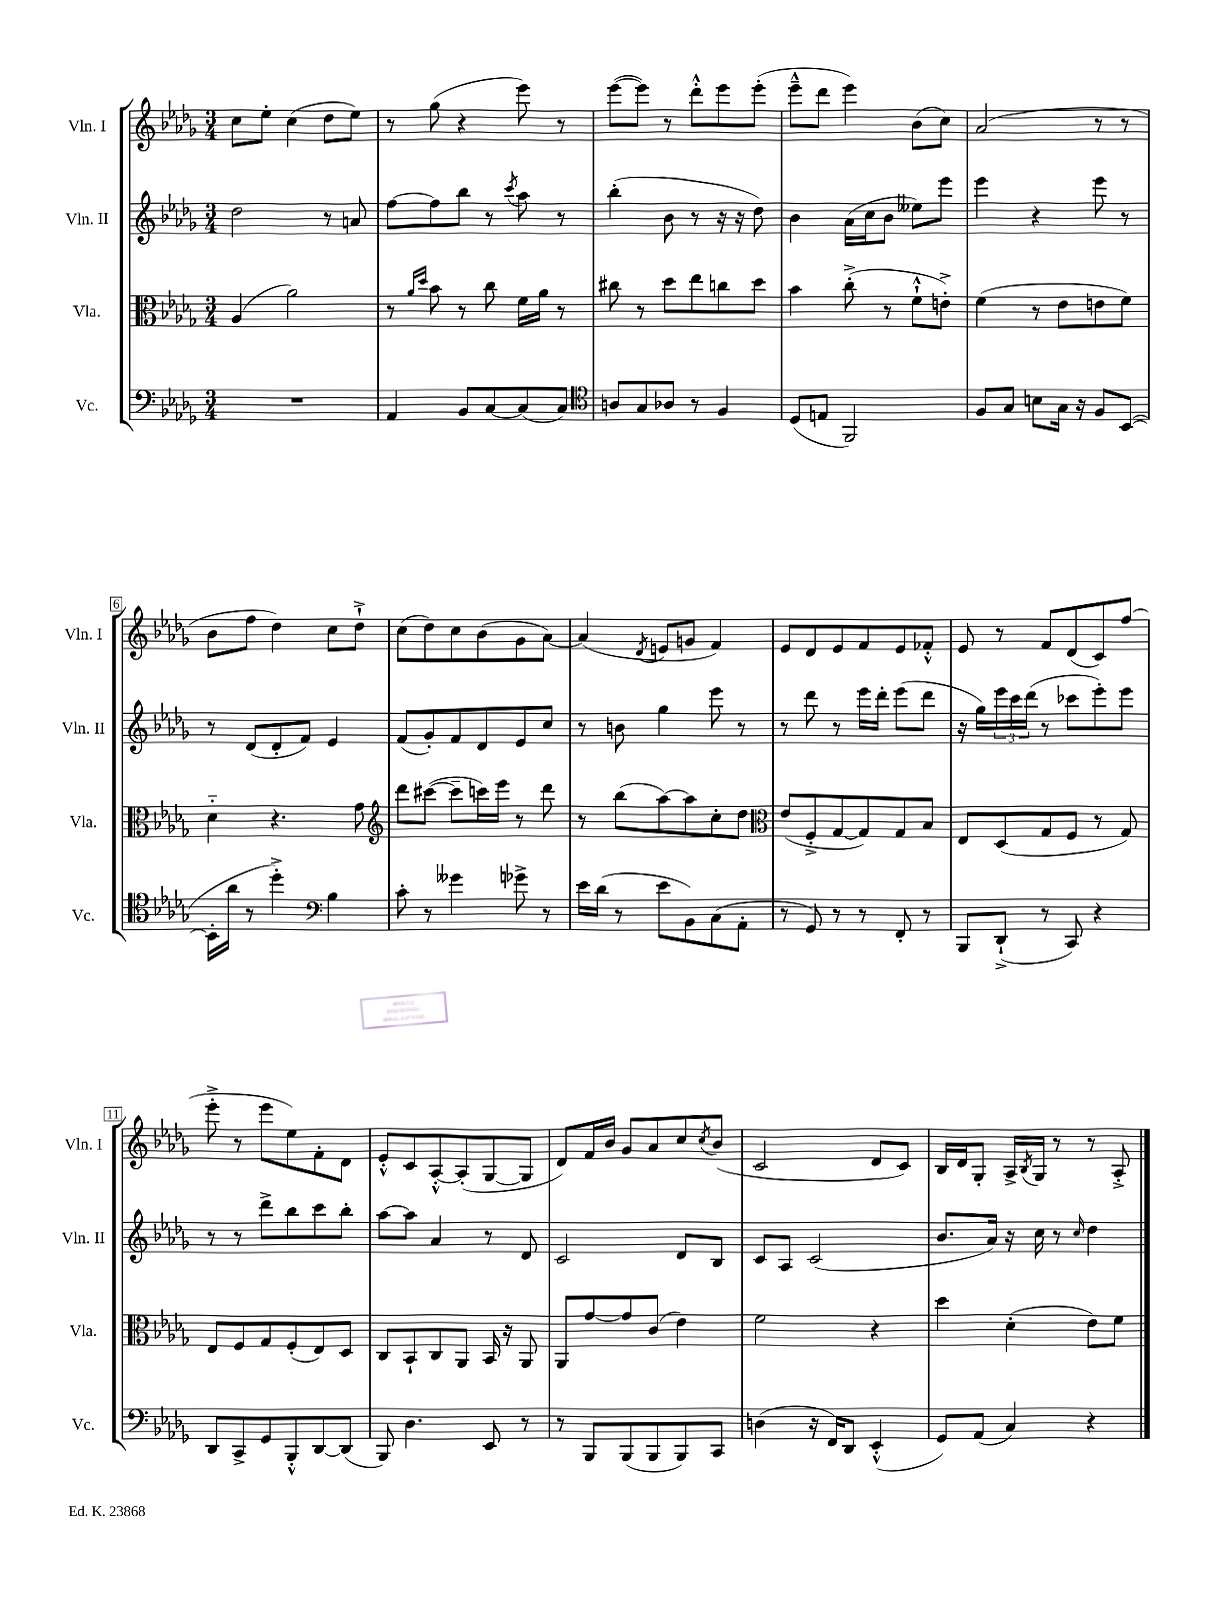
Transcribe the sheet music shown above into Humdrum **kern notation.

**kern	**kern	**kern	**kern
*staff4	*staff3	*staff2	*staff1
*clefF4	*clefC3	*clefG2	*clefG2
*k[b-e-a-d-g-]	*k[b-e-a-d-g-]	*k[b-e-a-d-g-]	*k[b-e-a-d-g-]
*M3/4	*M3/4	*M3/4	*M3/4
2.r	(4A-	2dd-	8cc
.	.	.	8ee-'
.	2a-)	.	(4cc
.	.	8r	8dd-
.	.	8a	8ee-)
=	=	=	=
4AA-	8r	[8ff	8r
.	16qqa-	.	.
.	16qqdd-	.	.
.	8b-	8ff]	(8gg-
8BB-	8r	8bb-	4r
[8C	8cc	8r	.
.	.	8qccc	.
(8C]	16f	8aa-	8eee-)
.	16a-	.	.
8C)	8r	8r	8r
=	=	=	=
*clefC4	*	*	*
8A	8cc#	(4bb-'	([8eee-
8G-	8r	.	8eee-])
8A-	8dd-	8b-	8r
8r	8ee-	8r	8ddd-'^^
4F	8cc	16r	8eee-
.	.	16r	.
.	8dd-	8dd-)	(8eee-'
=	=	=	=
(8D-	4b-	4b-	8eee-~^^
8E	.	.	8ddd-
2FF)	(8cc'^	(16a-	4eee-)
.	.	16cc	.
.	8r	8b-	.
.	8f`^^	8ee--)	(8b-
.	8e'^)	8eee-	8cc)
=	=	=	=
8F	(4f	4eee-	(2a-
8G-	.	.	.
8B	8r	4r	.
16G-	8e-	.	.
16r	.	.	.
8F	8e	8eee-	8r
([8BB-	8f)	8r	8r
=	=	=	=
16BB-']	4d-'~	8r	8b-
16a-	.	.	.
8r	.	(8d-	8ff
4dd-'^)	4.r	8d-'	4dd-)
.	.	8f)	.
*clefF4	*	*	*
4B-	.	4e-	8cc
.	8g-	.	8dd-`^
=	=	=	=
*	*clefG2	*	*
8c'	8ddd-	(8f	(8cc
8r	([8ccc#	8g-')	8dd-)
4g--	8ccc#~]	8f	8cc
.	16ccc)	8d-	(8b-
.	16eee-	.	.
8g-^	8r	8e-	8g-
8r	8ddd-	8cc	[8a-)
=	=	=	=
16e-	8r	8r	(4a-]
(16d-	.	.	.
8r	(8bb-	8b	.
.	.	.	8qd-
8e-	[8aa-)	4gg-	8e
8BB-)	8aa-]	.	8g
(8C	8cc'	8eee-	4f)
8AA-'	8dd-	8r	.
=	=	=	=
*	*clefC3	*	*
8r	(8e-	8r	8e-
8GG-)	8F'^	8ddd-	8d-
8r	[8G-	8r	8e-
8r	8G-])	16eee-	8f
.	.	16ddd-'	.
8FF'	8G-	(8eee-	8e-
8r	8B-	8ddd-	8f-'^^
=	=	=	=
8BBB-	8E-	16r	8e-
.	.	16gg-)	.
(8DD-`^	(8D-	24eee-	8r
.	.	24ccc	.
.	.	(24ddd-	.
8r	8G-	8r	8f
8CC)	8F	8ccc-	(8d-
4r	8r	8eee-')	8c)
.	8G-)	8eee-	(8ff
=	=	=	=
8DD-	8E-	8r	8eee-'^
8CC^	8F	8r	8r
8GG-	8G-	8ddd-^	8eee-
8BBB-'^^	(8F'	8bb-	8ee-)
[8DD-	8E-)	8ccc	8f'
(8DD-]	8D-	8bb-'	8d-
=	=	=	=
8BBB-)	8C	[8aa-	8e-'^^
4.D-	8BB-`	8aa-]	8c
.	8C	4a-	[8A-'^^
.	8AA-	.	(8A-']
8EE-	16BB-	8r	[8G-
.	16r	.	.
8r	8AA-	8d-	8G-]
=	=	=	=
8r	8AA-	2c	8d-)
8BBB-	[8g-	.	16f
.	.	.	16b-
(8BBB-	8g-]	.	8g-
8BBB-	(8c	.	8a-
8BBB-)	4e-)	8d-	8cc
.	.	.	8qcc
8CC	.	8B-	(8b-
=	=	=	=
(4D	2f	8c	2c
.	.	8A-	.
16r	.	(2c	.
16FF)	.	.	.
8DD-	.	.	.
(4EE-'^^	4r	.	8d-
.	.	.	8c)
=	=	=	=
8GG-)	4dd-	8.b-	16B-
.	.	.	16d-
(8AA-	.	.	8G-'
.	.	16a-)	.
4C)	(4d-'	16r	16A-^
.	.	.	8qB-
.	.	16cc	16G-
.	.	8r	8r
.	.	16qqcc	.
4r	8e-)	4dd-	8r
.	8f	.	8A-'^
==	==	==	==
*-	*-	*-	*-
